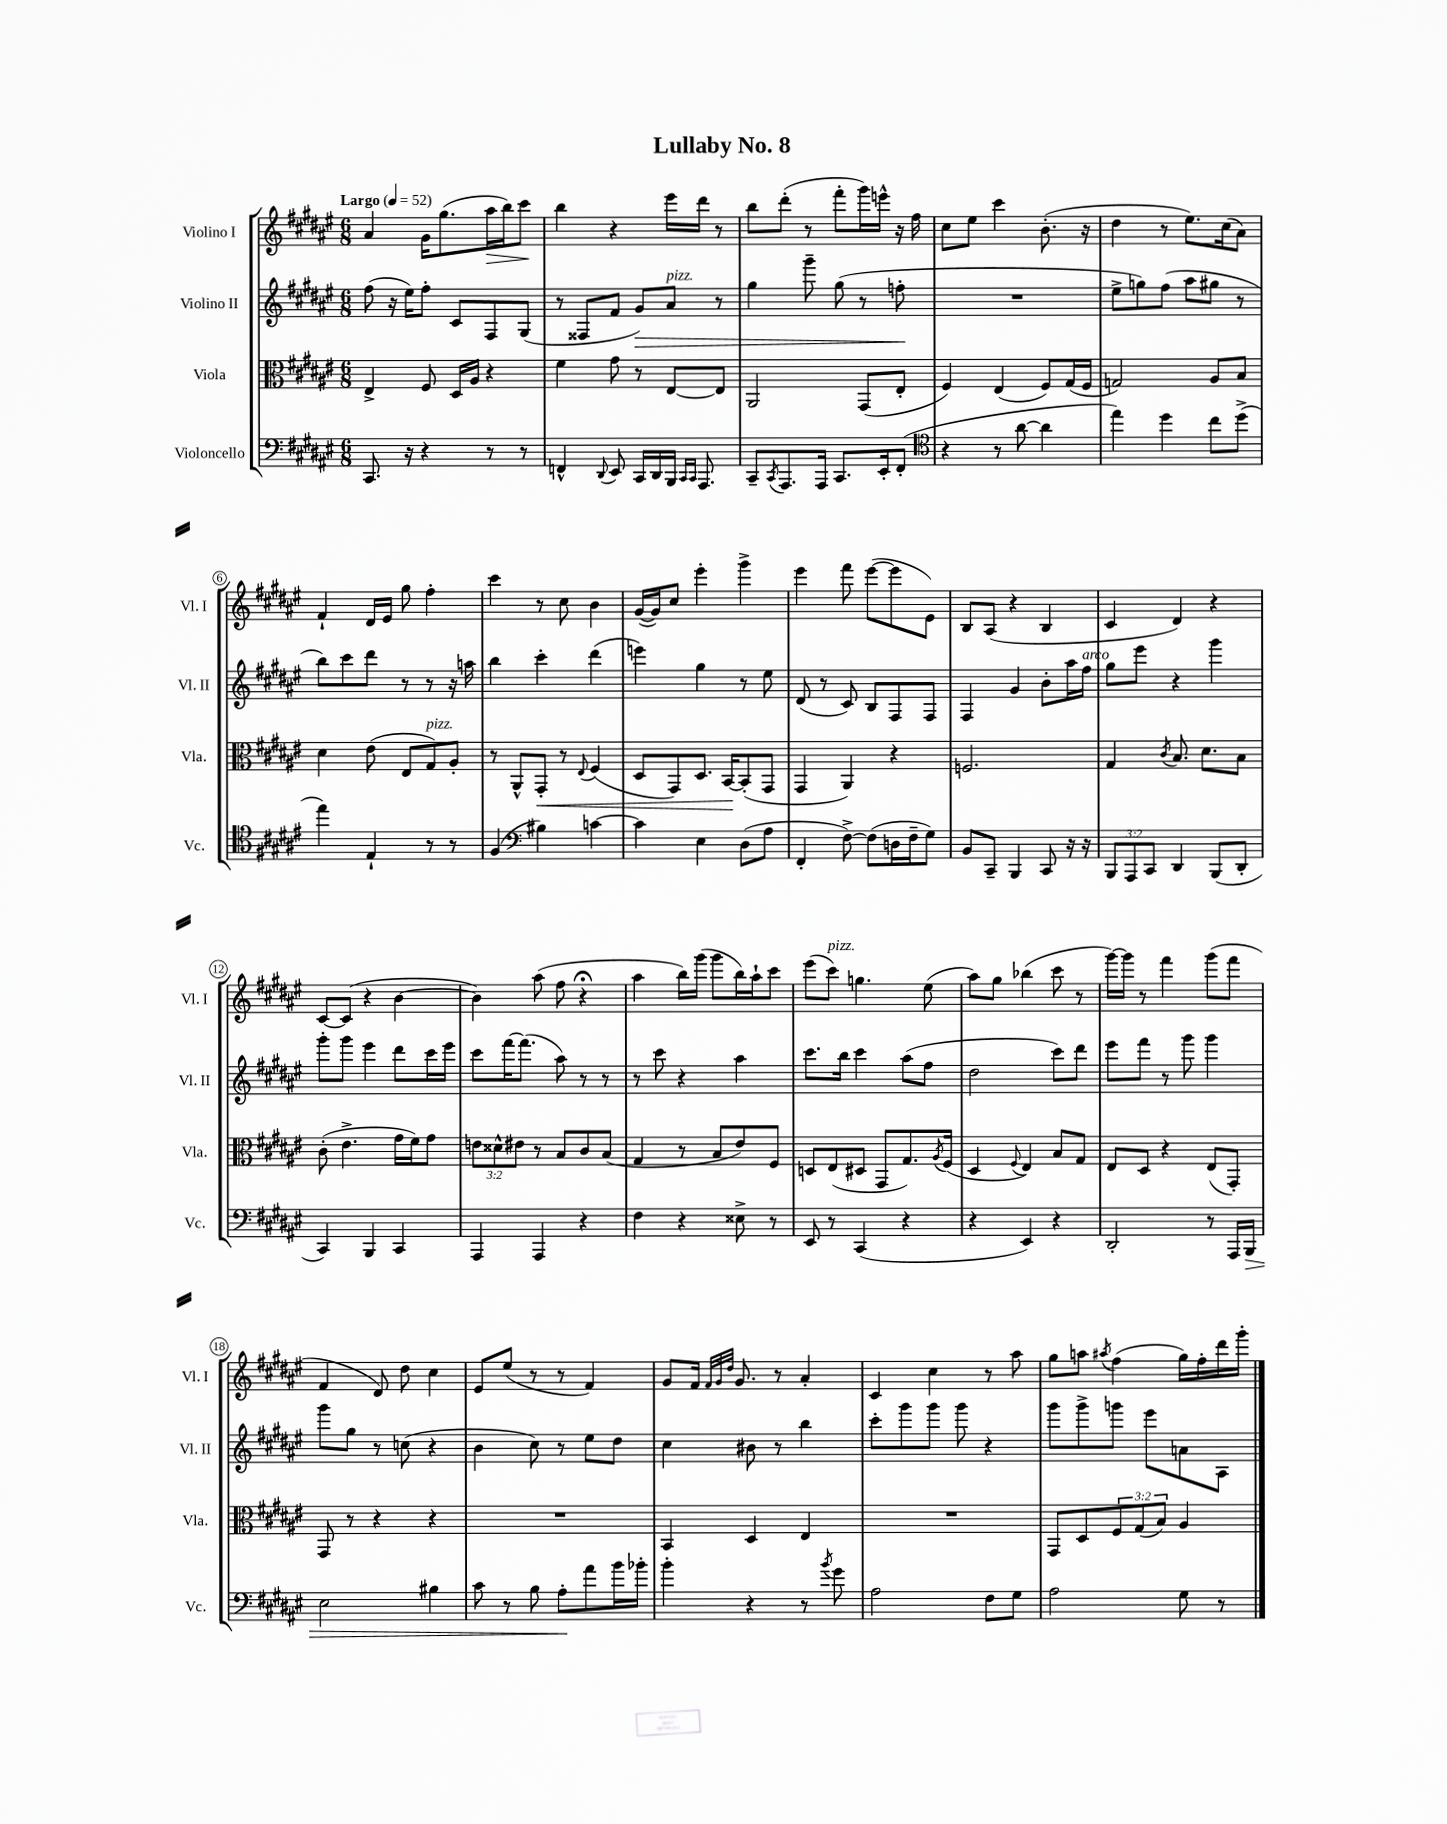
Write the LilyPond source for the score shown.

\header { title = "Lullaby No. 8" }
<<
\new StaffGroup <<
\new Staff = "s0" \with { instrumentName = "Violino I" shortInstrumentName = "Vl. I" } {
    \clef treble \key fis \major \numericTimeSignature \time 6/8 \tempo "Largo" 4 = 52
    ais'4 gis'16 gis''8.( ais''16\> b''16) cis'''8\! |
    b''4 r4 eis'''16 dis'''16 r8 |
    b''8 dis'''8-.( r8 fis'''8-. gis'''16) e'''16-^ r16 fis''16 |
    cis''8 eis''8 cis'''4 b'8.-.( r16 |
    dis''4 r8 eis''8.) cis''16( ais'8) |
    fis'4-! dis'16 eis'16 gis''8 fis''4-. |
    cis'''4 r8 cis''8 b'4 |
    gis'16~( gis'16) cis''8 eis'''4-. gis'''4-> |
    eis'''4 fis'''8 eis'''8~( eis'''8 eis'8) |
    b8 ais8( r4 b4 |
    cis'4 dis'4) r4 |
    cis'8~ cis'8( r4 b'4~ |
    b'4) ais''8( fis''8 r4\fermata |
    ais''4 b''16) gis'''16( gis'''8 b''16) ais''16-! cis'''8 |
    eis'''8( cis'''8^\markup { \italic "pizz." }) g''4. eis''8( |
    ais''8) gis''8 bes''4( cis'''8 r8 |
    gis'''16~) gis'''16 r8 fis'''4 gis'''8( fis'''8 |
    fis'4 dis'8) dis''8 cis''4 |
    eis'8 eis''8( r8 r8 fis'4) |
    gis'8 fis'16 \grace { fis'32 gis'32 dis''32 } gis'8. r8 ais'4-. |
    cis'4 cis''4 r8 ais''8 |
    gis''8 a''8 \acciaccatura { ais''8 } fis''4( gis''16) fis''16-. dis'''16 gis'''16-. \bar "|." |
}
\new Staff = "s1" \with { instrumentName = "Violino II" shortInstrumentName = "Vl. II" } {
    \clef treble \key fis \major \numericTimeSignature \time 6/8
    fis''8( r16 eis''16) fis''8-. cis'8 fis8 gis8( |
    r8 fisis8 fis'8 gis'8\>) ais'8^\markup { \italic "pizz." } r8 |
    gis''4 gis'''8-- gis''8( r8 f''8-.\! |
    R2. |
    eis''8-> g''8) fis''8( ais''8 gis''8 r8 |
    b''8) cis'''8 dis'''8 r8 r8 r16 a''16 |
    b''4 cis'''4-. dis'''4( |
    e'''4) gis''4 r8 eis''8 |
    dis'8( r8 cis'8) b8 fis8 fis8 |
    fis4 gis'4 b'8-. ais''16 fis''16^\markup { \italic "arco" } |
    gis''8 eis'''8 r4 gis'''4 |
    gis'''8-. gis'''8 eis'''4 dis'''8 cis'''16 eis'''16 |
    cis'''8 fis'''16~ fis'''8.( ais''8) r8 r8 |
    r8 cis'''8 r4 ais''4 |
    cis'''8. b''16 cis'''4 ais''8( fis''8 |
    dis''2 cis'''8) dis'''8 |
    eis'''8 fis'''8 r8 gis'''8 gis'''4 |
    gis'''8 gis''8 r8 c''8( r4 |
    b'4 cis''8) r8 eis''8 dis''8 |
    cis''4 bis'8 r8 b''4 |
    cis'''8-. gis'''8 gis'''8 gis'''8 r4 |
    gis'''8 gis'''8-> g'''8 eis'''8 a'8 ais8 \bar "|." |
}
\new Staff = "s2" \with { instrumentName = "Viola" shortInstrumentName = "Vla." } {
    \clef alto \key fis \major \numericTimeSignature \time 6/8 \override Staff.TupletNumber.text = #tuplet-number::calc-fraction-text
    eis4-> fis8 dis16 ais16 r4 |
    fis'4 gis'8 r8 eis8~ eis8 |
    ais,2 gis,8( eis8-. |
    fis4) eis4( fis8) gis16( fis16 |
    g2) ais8 b8 |
    dis'4 eis'8( eis8 gis8^\markup { \italic "pizz." }) ais8-. |
    r8 ais,8-^ gis,8-.\< r8 \appoggiatura { eis8 } fis4( |
    dis8 gis,8) dis8. b,16~\! b,8-.( gis,8 |
    gis,4 ais,4) r4 |
    f2. |
    gis4 \acciaccatura { cis'8 } b8. dis'8. b8 |
    cis'8-.( eis'4.-> gis'16 fis'16) gis'8 |
    \tuplet 3/2 { e'8 disis'8-^ eis'8 } r8 b8 cis'8 b8( |
    gis4 r8 b8 eis'8) fis8 |
    d8 eis8( dis8 gis,8 gis8.) \acciaccatura { ais8 } fis16( |
    dis4 \appoggiatura { fis8 } eis4) b8 gis8 |
    eis8 dis8 r4 eis8( gis,8-.) |
    gis,8 r8 r4 r4 |
    R2. |
    b,4 dis4 eis4 |
    R2. |
    gis,8 dis8 \tuplet 3/2 { fis8 gis8( b8) } ais4 \bar "|." |
}
\new Staff = "s3" \with { instrumentName = "Violoncello" shortInstrumentName = "Vc." } {
    \clef bass \key fis \major \numericTimeSignature \time 6/8 \override Staff.TupletNumber.text = #tuplet-number::calc-fraction-text
    cis,8. r16 r4 r8 r8 |
    f,4-^ \appoggiatura { dis,8 } eis,8 cis,16 dis,16 b,,16 \grace { cis,16 cis,16 } ais,,8. |
    cis,8-- \acciaccatura { cis,8 } ais,,8. ais,,16 cis,8. eis,16-. fis,8-.( |
    \clef tenor r4 r8 ais'8~ ais'4 |
    eis''4) dis''4 cis''8 dis''8->( |
    eis''4) eis4-! r8 r8 |
    fis4( \clef bass bis4) c'4~ |
    c'4 eis4 dis8( ais8 |
    fis,4-. fis8~->) fis8( d16 fis16-- gis8) |
    b,8 cis,8-- b,,4 cis,8 r16 r16 |
    \tuplet 3/2 { b,,8 ais,,8 cis,8 } dis,4 b,,8( dis,8-. |
    cis,4) b,,4 cis,4 |
    ais,,4 ais,,4 r4 |
    fis4 r4 eisis8-> r8 |
    eis,8 r8 cis,4( r4 |
    r4 eis,4) r4 |
    dis,2-. r8 ais,,16 b,,16\> |
    eis2 bis4 |
    cis'8 r8 b8 ais8-.\! ais'8 b'16 bes'16-. |
    b'4-. r4 r8 \acciaccatura { b'8 } gis'8 |
    ais2 fis8 gis8 |
    ais2 gis8 r8 \bar "|." |
}
>>
>>
\layout { \context { \Score \override BarNumber.stencil = #(make-stencil-circler 0.1 0.3 ly:text-interface::print) } }
